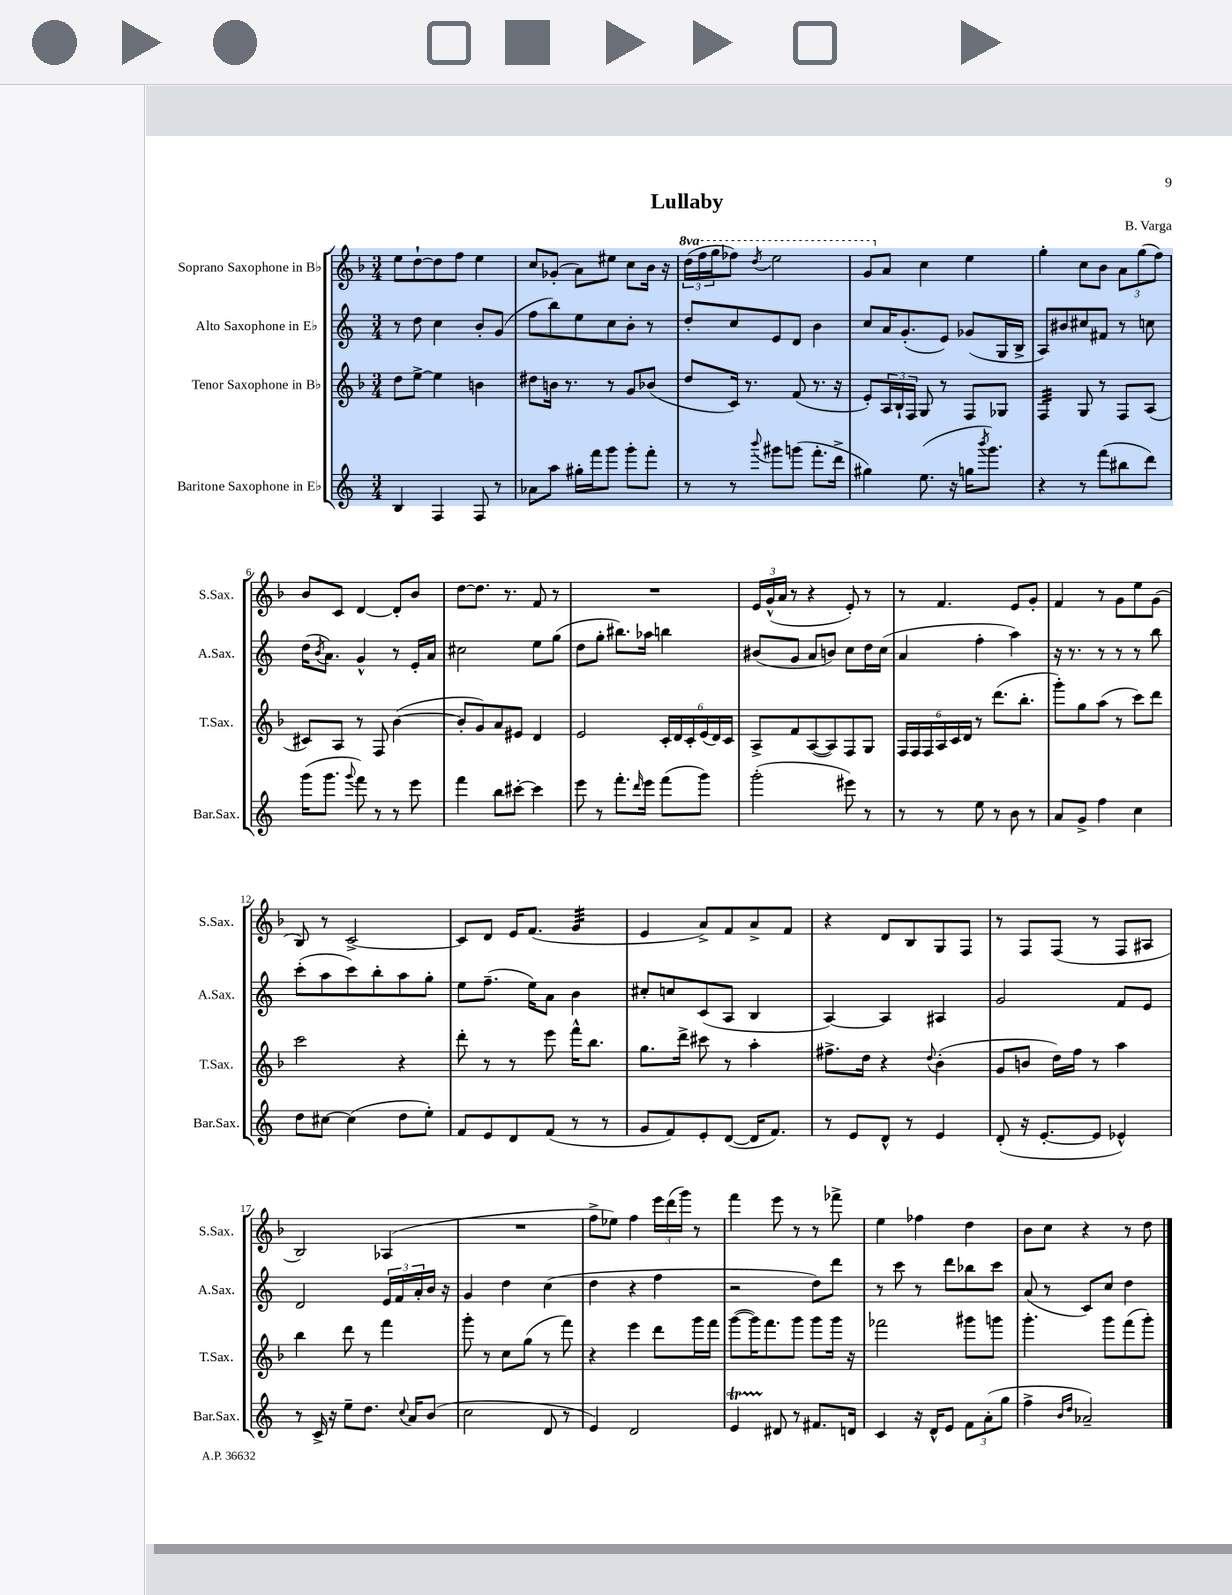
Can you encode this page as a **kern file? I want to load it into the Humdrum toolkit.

**kern	**kern	**kern	**kern
*part4	*part3	*part2	*part1
*staff4	*staff3	*staff2	*staff1
*I"Baritone Saxophone in E♭	*I"Tenor Saxophone in B♭	*I"Alto Saxophone in E♭	*I"Soprano Saxophone in B♭
*I'Bar.Sax.	*I'T.Sax.	*I'A.Sax.	*I'S.Sax.
*clefG2	*clefG2	*clefG2	*clefG2
*k[]	*k[b-]	*k[]	*k[b-]
*M3/4	*M3/4	*M3/4	*M3/4
=1	=1	=1	=1
4B/	8dd\L	8r	8ee\L
.	[8ee^\J	8dd\	[8dd`\
4F/	4ee\]	4cc\	8dd\]
.	.	.	8ff\J
8F/	4bn\	8b'/L	4ee\
8r	.	(8g/J	.
=2	=2	=2	=2
8a-X\L	8dd#X\L	8ff\L	8cc/L
8aa\J	16bn\Jk	8bb\)	(8g-X'/J
.	8.r	.	.
16gg#X'\LL	.	8ee\	8a\L)
16fff\J	.	.	.
8ggg\J	8r	8cc\	8ee#X\J
8ggg'\L	8g/L	8b'\J	8cc\L
8fff'\J	(8b-X/J	8r	16b-\Jk
.	.	.	16r
=3	=3	=3	=3
*	*	*	*8va
8r	8dd/L	8dd'/L	(24ddd\LL
.	.	.	24fff\
.	.	.	24ggg\J
8r	16c/Jk)	8cc/	8fff-X\J)
.	8.r	.	.
8qqbbb/	.	.	8qddd/
8ggg#X\L	.	8e/	2eee\
(8gggn\J	(8f/	8d/J	.
8.fff'\L	8.r	4b\	.
16ddd^\Jk	16r	.	.
=4	=4	=4	=4
4gg#X\)	8e'/L)	8cc/L	8gg/L
*	*	*	*X8va
.	24A/L	16a/K	8a/J
.	24B-`/	.	.
.	.	(8.g'/	.
.	24F/JJ	.	.
(8.ee\	8G/	.	4cc\
.	8r	8e/J)	.
16r	.	.	.
16ggn\KL	8F/L	(8g-X/L	4ee\
8qbbb/	.	.	.
8.ggg\J)	.	.	.
.	8G-X/J	16G/L	.
.	.	16B^/JJ	.
=5	=5	=5	=5
*	*tremolo	*	*
4r	32F/LLL	8A/L)	4gg'\
.	32F/	.	.
.	32F/	.	.
.	32F/	.	.
.	32F/	8b#X/	.
.	32F/	.	.
.	32F/	.	.
.	32F/JJJ	.	.
*	*Xtremolo	*	*
8r	8G/	8cc#X/	8cc\L
(8fff\L	8r	8f#X/J	8b-\J
8bb#X\	8F/L	8r	12a\L
.	.	.	(12gg\
8ddd\J)	(8A/J	8ccn\	.
.	.	.	12ff\J)
!!LO:LB:g=z
=6	=6	=6	=6
(16ggg\KL	8c#X/L)	(16dd\KL	8b-/L
.	.	8qb/	.
8.ggg\J	.	8.a\J)	.
.	8A/J	.	8c/J
8qqggg/	.	.	.
8fff\)	8r	4g^^/	[4d/
8r	8F/	.	.
8r	([4b-\	8r	8d'/L]
8eee\	.	16e'/LL	8b-/J
.	.	16a/JJ	.
=7	=7	=7	=7
4fff\	8b-'/L]	2cc#X\	[8dd\L
.	8g/)	.	8.dd\J]
8bb\L	8a/	.	.
.	.	.	8.r
[8ccc#X'\J	8e#X/J	.	.
4ccc#\]	4d/	8ee\L	8f/
.	.	(8gg\J	8r
=8	=8	=8	=8
8eee\	2e/	8dd\L	2.r
8r	.	8gg'\J	.
8.fff'\L	.	8.bb#X\L)	.
16qqddd/	.	.	.
16eee\Jk	.	16aa-X\Jk	.
(8fff\L	24c'/LL	4bbn\	.
.	24d/	.	.
.	24c'/	.	.
8ggg\J)	(24e/	.	.
.	24d/)	.	.
.	24c/JJ	.	.
=9	=9	=9	=9
(2ggg'\	8A^/L	(8b#X/L	24e/LL
.	.	.	(24g^^/
.	.	.	24a/JJ
.	8f/	8g/J	8r
.	([8A/	8a/L	4r
.	8A/])	8bn/J)	.
8eee#X\)	8F/	8cc\L	8e'/)
8r	8G/J	16dd\L	8r
.	.	(16cc\JJ	.
=10	=10	=10	=10
8r	24F/LL	4a/	8r
.	24F/	.	.
.	24F/	.	.
8r	24A/	.	4.f/
.	24c/	.	.
.	24d/JJ	.	.
8ee\	8r	4ff'\	.
8r	(8.ddd\L	.	.
8b\	.	4aa\)	8e/L
.	8.bb-'\J	.	.
8r	.	.	8g'/J
=11	=11	=11	=11
8a/L	8ggg'\L)	16r	4f/
.	.	8.r	.
8g^/J	8gg\	.	.
4ff\	(8aa\J	8r	8r
.	8r	8r	8g\L
4cc\	8ccc\L)	8r	8ee\
.	8ddd\J	8bb\	(8g\J
!!LO:LB:g=z
=12	=12	=12	=12
8dd\L	2ccc\	(8ccc'\L	8B-/)
[8cc#X\J	.	8aa\	8r
(4cc#\]	.	8ccc\)	[2c^/
.	.	8bb'\	.
8dd\L	4r	8aa\	.
8ee'\J)	.	8gg'\J	.
=13	=13	=13	=13
8f/L	8ddd'\	8ee\L	8c/L]
8e/	8r	(8.ff~\J	8d/J
8d/	8r	.	16e/KL
.	.	16ee\KL)	(8.f/J
(8f/J	8eee\	8a\J	.
*	*	*	*tremolo
8r	16fff^^\KL	4b\	32g/LLL
.	.	.	32g/
.	8.bb-\J	.	32g/
.	.	.	32g/
8r	.	.	32g/
.	.	.	32g/
.	.	.	32g/
.	.	.	32g/JJJ
*	*	*	*Xtremolo
=14	=14	=14	=14
8g/L	8.gg\L	8cc#X'/L	4e/
8f/)	.	8ccn/	.
.	16ddd^\Jk	.	.
8e'/	8ccc#X\	(8c/	8a^/L)
([8d/J	8r	8A/J	8f/
16d/KL]	4aa'\	4B/	8a^/
8.f/J)	.	.	.
.	.	.	8f/J
=15	=15	=15	=15
8r	8.ff#X^\L	[4A/)	4r
8e/L	.	.	.
.	16dd\Jk	.	.
8d^^/J	4r	4A/]	8d/L
8r	.	.	8B-/
.	8qqdd/	.	.
4e/	(4b-'\	4A#X/	8G/
.	.	.	8F/J
=16	=16	=16	=16
(8d'/	8g/L	2g/	8r
16r	8bn/J	.	8F/L
[8.e'/L	.	.	.
.	16dd\LL)	.	(8F/J
.	16ff\JJ	.	.
8e/J]	8r	.	8r
4e-X^^/)	4aa\	8f/L	8F/L
.	.	8e/J	8A#X/J
!!LO:LB:g=z
=17	=17	=17	=17
8r	4bb-\	2d/	2B-/)
16c^/	.	.	.
16r	.	.	.
8ee~\L	8ddd\	.	.
8.dd\J	8r	.	.
.	4fff\	24e/LL	(4A-X/
.	.	24f/	.
8qqcc/	.	.	.
16a/KL	.	.	.
.	.	24a'/	.
(8b/J	.	16b/JJ	.
.	.	16r	.
=18	=18	=18	=18
2cc\	8ggg'\	4g/	2.r
.	8r	.	.
.	8cc\L	4dd\	.
.	(8gg\J	.	.
8d/	8r	(4cc\	.
8r	8fff\)	.	.
=19	=19	=19	=19
4e/)	4r	4dd\	8ff^\L
.	.	.	8ee-X\J)
2d/	4eee\	4r	4ff\
.	8ddd\L	4ff\	24eee\LL
.	.	.	(24ddd\
.	.	.	24ggg\JJ)
.	16ggg\L	.	8r
.	16fff\JJ	.	.
=20	=20	=20	=20
4et/	([8ggg\L	2r	4fff\
.	16ggg\K])	.	.
.	8.fff\	.	.
8d#X/	.	.	8eee\
8r	8ggg\J	.	8r
8.f#X/L	8ggg\L	8dd\L)	8r
.	16ggg\Jk	8ddd\J	8fff-X^\
16dn/Jk	16r	.	.
=21	=21	=21	=21
4c/	2fff-X\	8r	4ee\
.	.	8ccc\	.
16r	.	8r	4ff-X\
16d^^/KL	.	.	.
8e/J	.	8ddd\L	.
12f\L	8ggg#X\L	8bb-X\	4dd\
(12a'\	.	.	.
.	8gggn\J	8ccc\J	.
12gg\J	.	.	.
=22	=22	=22	=22
4ff^\	4.ggg'\	(8a/	8b-\L
.	.	8r	8cc\J
16qqb/LL	.	.	.
16qqdd/JJ	.	.	.
2a-X~/)	.	8c/L)	4r
.	8ggg\L	8cc/J	.
.	(8fff\	4dd\	8r
.	8ggg'\J)	.	8dd\
==	==	==	==
*-	*-	*-	*-
